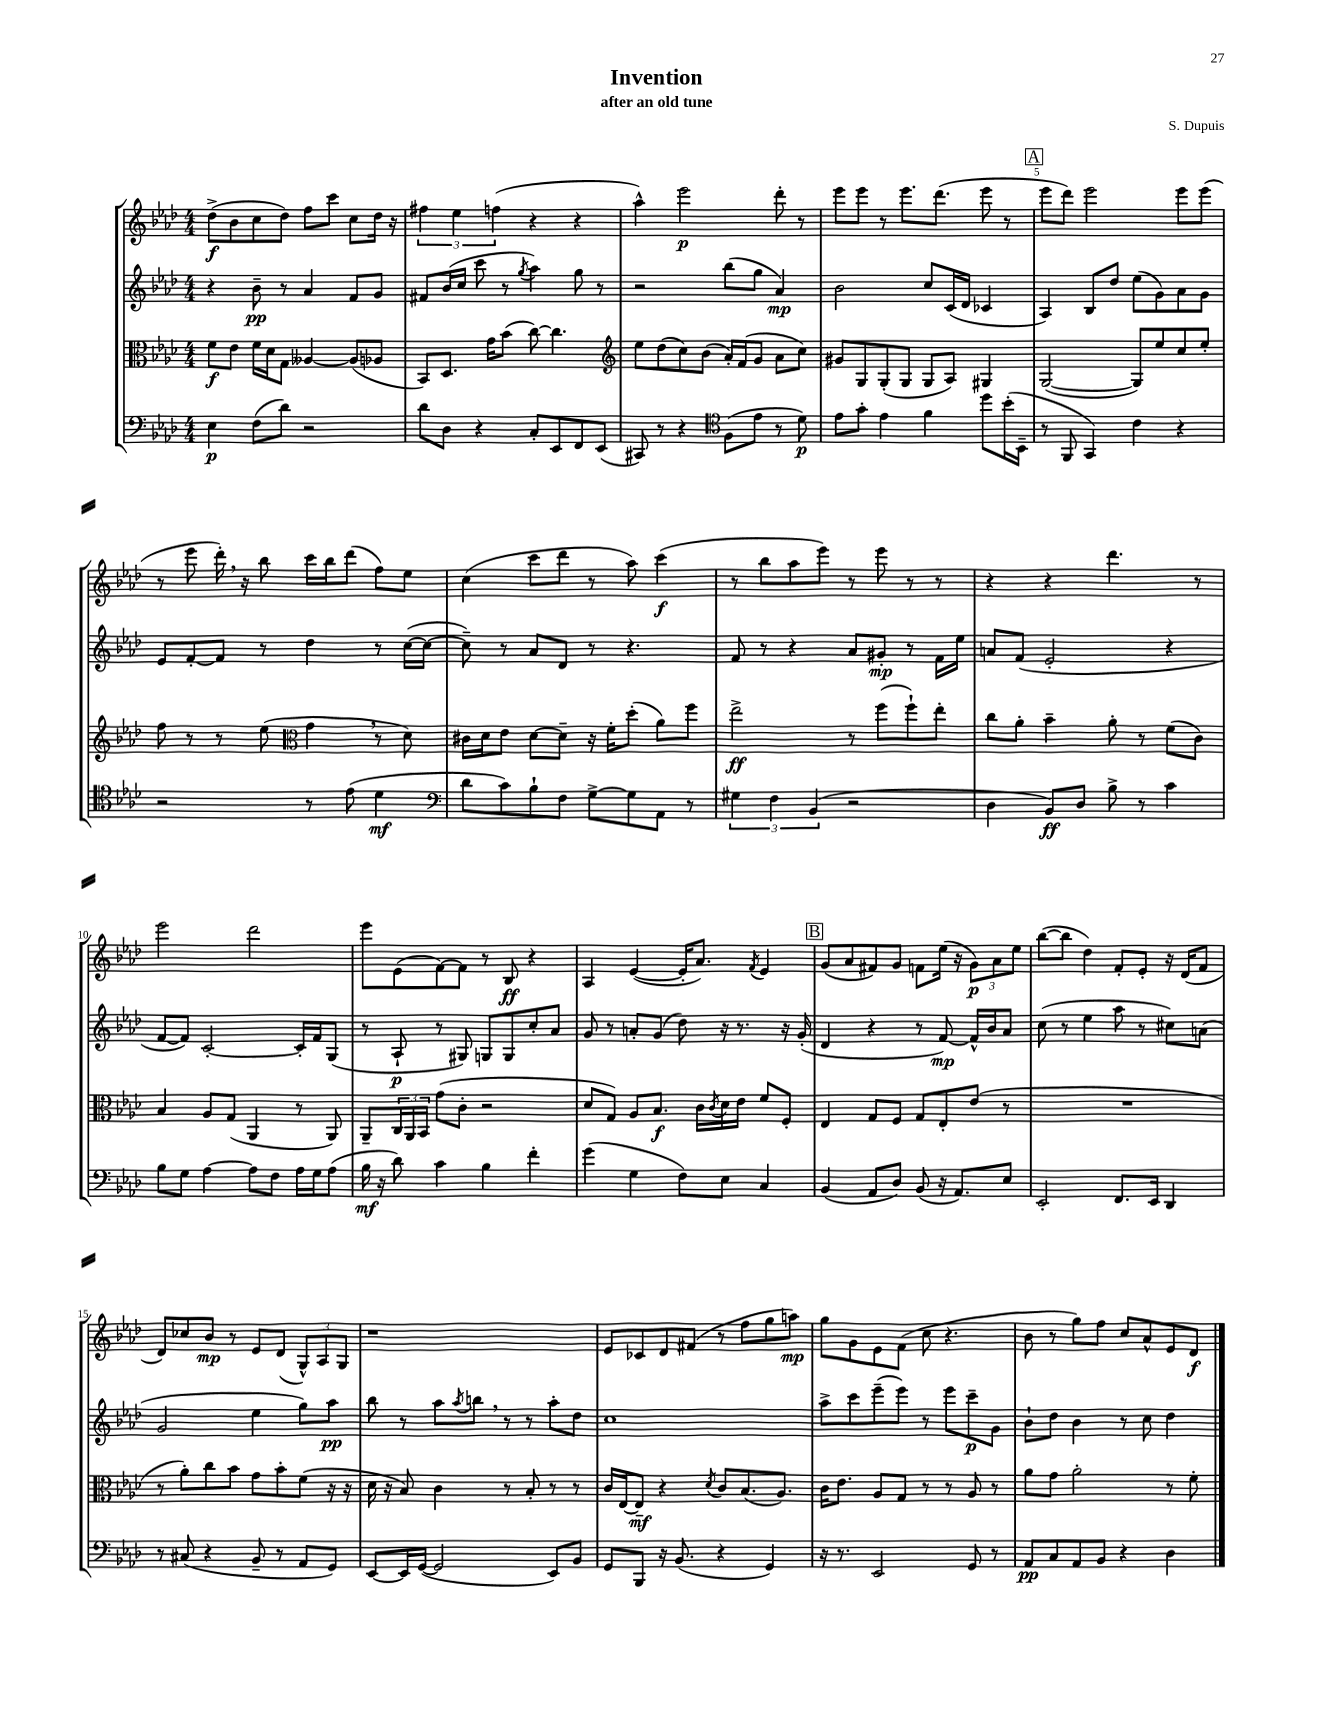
\header { title = "Invention" composer = "S. Dupuis" subtitle = "after an old tune" }
<<
\new StaffGroup <<
\new Staff = "s0" {
    \clef treble \key aes \major \numericTimeSignature \time 4/4
    des''8->\f( bes'8 c''8 des''8) f''8 c'''8 c''8 des''16 r16 |
    \tuplet 3/2 { fis''4 ees''4 f''4( } r4 r4 |
    aes''4-^) ees'''2\p des'''8-. r8 |
    ees'''8 ees'''8 r8 ees'''8. des'''8.( ees'''8 r8 |
    \mark \markup { \box "A" } ees'''8 des'''8) ees'''2 ees'''8 ees'''8( |
    r8 ees'''8 des'''16-.) \breathe r16 bes''8 c'''16 bes''16 des'''8( f''8) ees''8 |
    c''4( c'''8 des'''8 r8 aes''8) c'''4\f( |
    r8 bes''8 aes''8 ees'''8) r8 ees'''8 r8 r8 |
    r4 r4 des'''4. r8 |
    ees'''2 des'''2 |
    ees'''8 ees'8( f'8~) f'8 r8 bes8\ff r4 |
    aes4 ees'4~( ees'16-. aes'8.) \acciaccatura { f'8 } ees'4 |
    \mark \markup { \box "B" } g'8( aes'8 fis'8) g'8 f'8 ees''16( r16 \tuplet 3/2 { g'8\p) aes'8 ees''8 } |
    bes''8~( bes''8 des''4) f'8-. ees'8-. r16 des'16( f'8 |
    des'8) ces''8 bes'8\mp r8 ees'8 des'8( \tuplet 3/2 { g8-^) aes8 g8 } |
    r1 |
    ees'8 ces'8 des'8 fis'8( r8 f''8 g''8 a''8\mp) |
    g''8 g'8 ees'8 f'8( c''8 r4. |
    bes'8 r8 g''8) f''8 c''8 aes'8-^ ees'8 des'8\f \bar "|." |
}
\new Staff = "s1" {
    \clef treble \key aes \major \numericTimeSignature \time 4/4
    r4 bes'8--\pp r8 aes'4 f'8 g'8 |
    fis'8 bes'16( c''16 c'''8 r8 \acciaccatura { g''8 } aes''4) g''8 r8 |
    r2 bes''8( g''8 aes'4\mp) |
    bes'2 c''8 c'16( des'16 ces'4 |
    \mark \markup { \box "A" } aes4) bes8 des''8 ees''8( g'8) aes'8 g'8 |
    ees'8 f'8~-. f'8 r8 des''4 r8 c''16~( c''16~ |
    c''8--) r8 aes'8 des'8 r8 r4. |
    f'8 r8 r4 aes'8 gis'8-.\mp r8 f'16 ees''16 |
    a'8 f'8( ees'2-. r4 |
    f'8~ f'8) c'2~-. c'16-. f'16 g8( |
    r8 aes8-!\p r8 gis8) g8 g8 c''8-. aes'8 |
    g'8 r8 a'8-. g'8( des''8) r16 r8. r16 g'16-.( |
    \mark \markup { \box "B" } des'4 r4 r8 f'8~\mp) f'16-^ bes'16 aes'8 |
    c''8( r8 ees''4 aes''8 r8 cis''8) a'8( |
    g'2 ees''4 g''8) aes''8\pp |
    bes''8 r8 aes''8 \acciaccatura { aes''8 } b''8 \breathe r8 r8 aes''8-. des''8 |
    c''1 |
    aes''8-> c'''8 ees'''8--( ees'''8) r8 ees'''8 c'''8--\p g'8 |
    bes'8-! des''8 bes'4 r8 c''8 des''4 \bar "|." |
}
\new Staff = "s2" {
    \clef alto \key aes \major \numericTimeSignature \time 4/4
    f'8\f ees'8 f'16 des'16 g8 aeses4~ aeses8( aes8 |
    bes,8) des8. g'16 bes'8( c''8~) c''4. |
    \clef treble ees''8 des''8( c''8) bes'8( aes'16-.) f'16( g'8 aes'8 c''8) |
    gis'8 g8 g8-.( g8 g8 aes8) gis4 |
    \mark \markup { \box "A" } g2~( g8) ees''8 c''8 ees''8-. |
    f''8 r8 r8 ees''8( \clef alto g'4 \breathe r8 des'8) |
    cis'16 des'16 ees'8 des'8~ des'8-- r16 f'16-. des''8-.( aes'8) f''8 |
    ees''2->\ff r8 f''8( f''8-!) ees''8-. |
    c''8 aes'8-. bes'4-- aes'8-. r8 f'8( c'8) |
    bes4 aes8 g8( aes,4 r8 aes,8) |
    aes,8-- \tuplet 3/2 { c16 aes,16 bes,16 } g'8( c'8-. r2 |
    des'8 g8) aes8 bes8.\f c'16 \acciaccatura { c'8 } des'16 ees'16 f'8 f8-. |
    \mark \markup { \box "B" } ees4 g8 f8 g8 ees8-. ees'8( r8 |
    R1 |
    r8 aes'8-.) c''8 bes'8 g'8 bes'8-. f'8( r16 r16 |
    des'16 r16 bes8) c'4 r8 bes8-. r8 r8 |
    c'16 ees16~ ees8--\mf r4 \acciaccatura { des'8 } c'8 bes8.( aes8.) |
    c'16 ees'8. aes8 g8 r8 r8 aes8 r8 |
    aes'8 g'8 aes'2-. r8 f'8-. \bar "|." |
}
\new Staff = "s3" {
    \clef bass \key aes \major \numericTimeSignature \time 4/4
    ees4\p f8( des'8) r2 |
    des'8 des8 r4 c8-. ees,8 f,8 ees,8( |
    cis,8) r8 r4 \clef tenor f8( ees'8 r8 des'8\p) |
    ees'8 g'8-. ees'4 f'4 des''8 bes'16-.( bes,16-- |
    \mark \markup { \box "A" } r8 f,8 g,4) c'4 r4 |
    r2 r8 ees'8( des'4\mf |
    \clef bass des'8 c'8) bes8-! f8 g8~-> g8 aes,8 r8 |
    \tuplet 3/2 { gis4 f4 bes,4( } r2 |
    des4 bes,8\ff) des8 bes8-> r8 c'4 |
    bes8 g8 aes4~ aes8 f8 aes16 g16 aes8( |
    bes16\mf r16 des'8) c'4 bes4 f'4-. |
    g'4( g4 f8) ees8 c4 |
    \mark \markup { \box "B" } bes,4( aes,8 des8) bes,8( r16 aes,8.) ees8 |
    ees,2-. f,8. ees,16 des,4 |
    r8 cis8( r4 bes,8-- r8 aes,8 g,8) |
    ees,8~ ees,16 g,16~( g,2 ees,8) bes,8 |
    g,8 bes,,8 r16 bes,8.( r4 g,4) |
    r16 r8. ees,2 g,8 r8 |
    aes,8\pp c8 aes,8 bes,8 r4 des4 \bar "|." |
}
>>
>>
\layout { \context { \Score \override BarNumber.break-visibility = ##(#f #t #t) barNumberVisibility = #(every-nth-bar-number-visible 5) } }
